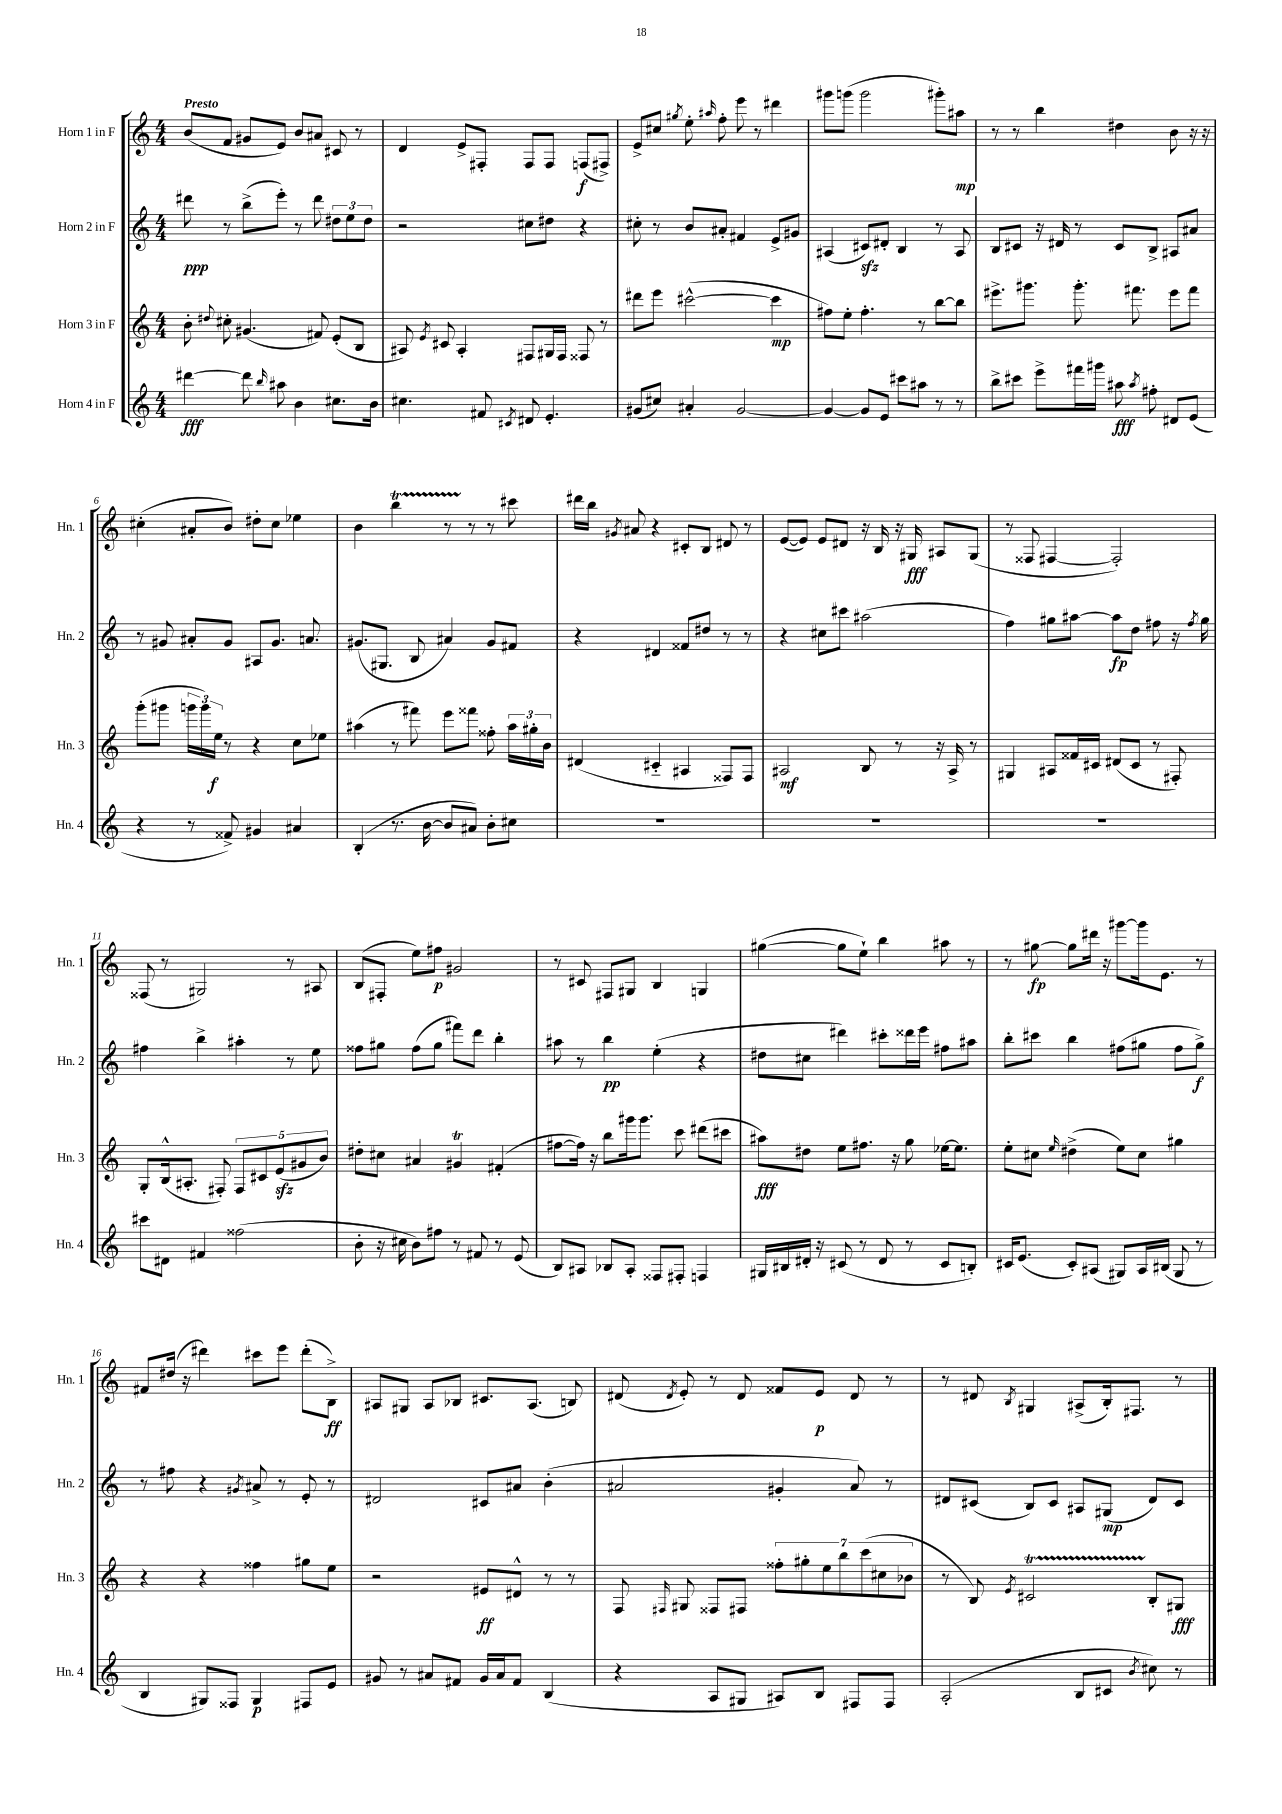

**kern	**kern	**kern	**kern
*staff4	*staff3	*staff2	*staff1
*clefG2	*clefG2	*clefG2	*clefG2
*k[]	*k[]	*k[]	*k[]
*M4/4	*M4/4	*M4/4	*M4/4
[4ddd#\	8b'\	8ddd#\	(8b/L
.	8qqdd#/	.	.
.	8cc#'\	8r	8f/J
8ddd#\]	(4.g#/	(8bb^\L	8g#/L
16qqbb/	.	.	.
8aa#\	.	8eee'\J)	8e/J)
4b\	.	8r	8b/L
.	8f#/)	8ddd#\	8a#/J
8.cc#\L	(8e'/L	12dd#\L	8c#/
.	.	12ee\	.
.	8B/J	.	8r
.	.	12dd#\J	.
16b\Jk	.	.	.
=	=	=	=
4.cc#\	8A#/)	2r	4d/
.	8qe/	.	.
.	8c#/	.	.
.	4A#'/	.	8e^/L
8f#/	.	.	8F#'/J
8qc#/	.	.	.
8d#/	8F#/L	8cc#\L	8F#/L
4.e'/	16G#/L	8dd#\J	8F#/J
.	16F#/JJ	.	.
.	8F##/	4r	(8F/L
.	8r	.	8F#^/J)
=	=	=	=
(8g#/L	8ddd#\L	8cc#'\	8e^/L
8cc#/J)	8eee\J	8r	8cc#/J
.	.	.	8qgg#/
4a#'/	([2ccc#^^\	8b/L	8ee'\
.	.	.	16qqaa#/
.	.	8a#'/J	8ff'\
[2g#/	.	4f#/	8eee\
.	.	.	8r
.	4ccc#\]	8e^/L	4ddd#\
.	.	8g#/J	.
=	=	=	=
4g#/_	8ff#\L)	(4A#/	8ggg#\L
.	8ee'\J	.	(8ggg\J
8g#/]L	4.ff#'\	8c#/L)	2ggg\
8e/J	.	8d#'/J	.
8ccc#\L	.	4B/	.
8aa#\J	8r	.	.
8r	[8bb\L	8r	8ggg#'\L)
8r	8bb\]J	8A#/	8aa#\J
=	=	=	=
8bb^\L	8.eee#^\L	8B/L	8r
8ccc#\J	.	8c#/J	8r
.	8.ggg#\J	.	.
8eee^\L	.	16r	4bb\
.	.	16d#/	.
16fff#\L	8.ggg#'\	8r	.
16ggg#\JJ	.	.	.
8aa#\	.	8c#/L	4dd#\
.	8.fff#\	.	.
8qaa#/	.	.	.
8ff#'\	.	8B^/J	.
8d#/L	8eee#\L	8A#/L	8b\
(8e/J	8fff#\J	8a#/J	16r
.	.	.	16r
=	=	=	=
4r	(8ggg'\L	8r	(4cc#'\
.	8ggg#\J	8g#/	.
8r	24ggg\LL	8a#'/L	8a#'/L
.	24ggg\)	.	.
.	24ee\JJ	.	.
8f##^/)	8r	8g#/J	8b/J)
4g#/	4r	8A#/L	8dd#'\L
.	.	8.g#/J	8cc#\J
4a#/	8cc\L	.	4ee-\
.	.	8.a/	.
.	8ee-\J	.	.
=	=	=	=
(4B'/	(4aa#\	(8.g#/L	4b\
.	.	8.G#/J	.
8.r	8r	.	4bb\
.	8fff#\)	8B/	.
[16b\	.	.	.
8b/]L	8eee\L	4a#/)	8r
8a#/J)	8fff##\J	.	8r
8b'\L	8ff##'\	8g#/L	8r
8cc#\J	24aa#\LL	8f#/J	8ccc#\
.	24gg#'\	.	.
.	24b\JJ	.	.
=	=	=	=
1r	(4d#/	4r	16ddd#\LL
.	.	.	16bb\JJ
.	.	.	8qg#/
.	.	.	8a#/
.	4c#'~/	4d#/	4r
.	4A#/	8f##/L	8c#'/L
.	.	8dd#/J	8B/J
.	8F##/L)	8r	8d#/
.	8F##/J	8r	8r
=	=	=	=
1r	2A#/	4r	([8e/L
.	.	.	8e/]J)
.	.	8cc#\L	8e/L
.	.	8ccc#\J	8d#/J
.	8B/	(2aa#\	16r
.	.	.	16B/
.	8r	.	16r
.	.	.	16G#/
.	16r	.	8A#/L
.	16A#^/	.	.
.	8r	.	(8G#/J
=	=	=	=
1r	4G#/	4ff\)	8r
.	.	.	8F##/
.	8A#/L	8gg#\L	[4F#/
.	16f##/L	[8aa#\J	.
.	16c#/JJ	.	.
.	(8d#/L	8aa#\]L	2F#'/])
.	8c#/J	8dd\J	.
.	8r	8ff#\	.
.	8F#'/)	16r	.
.	.	8qff#/	.
.	.	16gg#\	.
=	=	=	=
8ccc#\L	8G'/L	4ff#\	(8F##/
8d#\J	(16B^^/k	.	8r
.	8.A#'/J	.	.
4f#/	.	4bb^\	2G#/)
.	8F#'/)	.	.
(2ff##\	10F#/L	4aa#'\	.
.	10c#/	.	.
.	(10e/	.	.
.	.	8r	8r
.	10g#/	.	.
.	.	8ee\	8A#/
.	10b/J)	.	.
=	=	=	=
8b'\	8dd#'\L	8ff##\L	(8B/L
16r	8cc#\J	8gg#\J	8F#'/J
16cc#\	.	.	.
8b\L)	4a#/	(8ff##\L	8ee\L)
8ff#\J	.	8gg#\J	8ff#\J
8r	4g#/	8fff#\L)	2g#/
8f#/	.	8ddd\J	.
8r	(4f#'/	4bb'\	.
(8e/	.	.	.
=	=	=	=
8B/L)	[8ff#\L	8aa#\	8r
8A#/J	16ff#\]Jk)	8r	8c#/
.	16r	.	.
8B-/L	8bb\L	4bb\	8F#/L
8A#'/J	16ggg#\k	.	8G#/J
.	8.ggg#\J	.	.
8F##/L	.	(4ee'\	4B/
8F#'/J	8ccc\	.	.
4F/	(8ddd#\L	4r	4G/
.	8ccc#\J	.	.
=	=	=	=
16G#/LL	8aa#\L)	8dd#\L	([4gg#\
16B#/	.	.	.
16d#'/JJ	8dd#\J	8cc#\J	.
16r	.	.	.
(8c#/	8ee\L	4ddd#\)	8gg#\]L
8r	8.ff#\J	.	8ee`\J)
8d#/	.	8ccc#'\L	4bb\
.	16r	.	.
8r	8gg\	16ddd##\L	.
.	.	16eee\JJ	.
8c#/L	[16ee-\LK	8ff#\L	8aa#\
.	8.ee-\]J	.	.
8B'/J)	.	8aa#\J	8r
=	=	=	=
16c#/LK	8ee'\L	8bb'\L	8r
(8.e/J	.	.	.
.	8cc#\J	8ccc#\J	[8gg#\
.	16qqee/	.	.
8c#'/L)	(4dd#^\	4bb\	8gg#\]L
(8A#/J	.	.	16ddd#\Jk
.	.	.	16r
8G#/L)	8ee\L)	(8ff#\L	[8ggg#\L
16A#/L	8cc#\J	8gg#\J	16ggg#\]k
(16B#/JJ	.	.	8.e\J
8G#/	4gg#\	8ff#\L	.
8r	.	8gg#^\J)	8r
=	=	=	=
4B/	4r	8r	8f#/L
.	.	8ff#\	(16dd#/Jk
.	.	.	16r
8G#/L)	4r	4r	4ddd#\)
8F##/J	.	.	.
.	.	8qg#/	.
4G#/	4ff##\	8a#^/	8ccc#\L
.	.	8r	8eee\J
8F#/L	8gg#\L	8e'/	(8ddd#'\L
8e/J	8ee\J	8r	8B^\J)
=	=	=	=
8g#/	2r	2d#/	8A#/L
8r	.	.	8G#/J
8a#/L	.	.	8A#/L
8f#/J	.	.	8B-/J
16g#/LL	8e#/L	8c#/L	8.c#/L
16a#/J	.	.	.
8f#/J	8d#^^/J	8a#/J	.
.	.	.	(8.A#/J
(4B/	8r	(4b'\	.
.	8r	.	8B/)
=	=	=	=
4r	8F/	2a#/	(8d#/
.	16qqF#/	.	8qd#/
.	8G#/	.	8e'/)
8A/L	8F##/L	.	8r
8G#/J	8F#/J	.	8d#/
8A#/L)	14ff##'\L	4g#'/	8f##/L
.	14gg#'\	.	.
8B/J	.	.	8e/J
.	14ee\	.	.
.	14bb\	.	.
8F#/L	.	8a#/)	8d#/
.	(14ccc\	.	.
.	14cc#\	.	.
8F#/J	.	8r	8r
.	14b-\J	.	.
=	=	=	=
(2A'/	8r	8d#/L	8r
.	8B/)	(8c#/J	8d#/
.	8qe/	.	8qB/
.	2c#/	8B/L)	4G#/
.	.	8c#/J	.
8B/L	.	8A#/L	(8A#^/L
8c#/J	.	(8G#/J	16B'/k)
.	.	.	8.F#/J
8qb/	.	.	.
8cc#\)	8B'/L	8d#/L)	.
8r	8G#/J	8c#/J	8r
==	==	==	==
*-	*-	*-	*-
